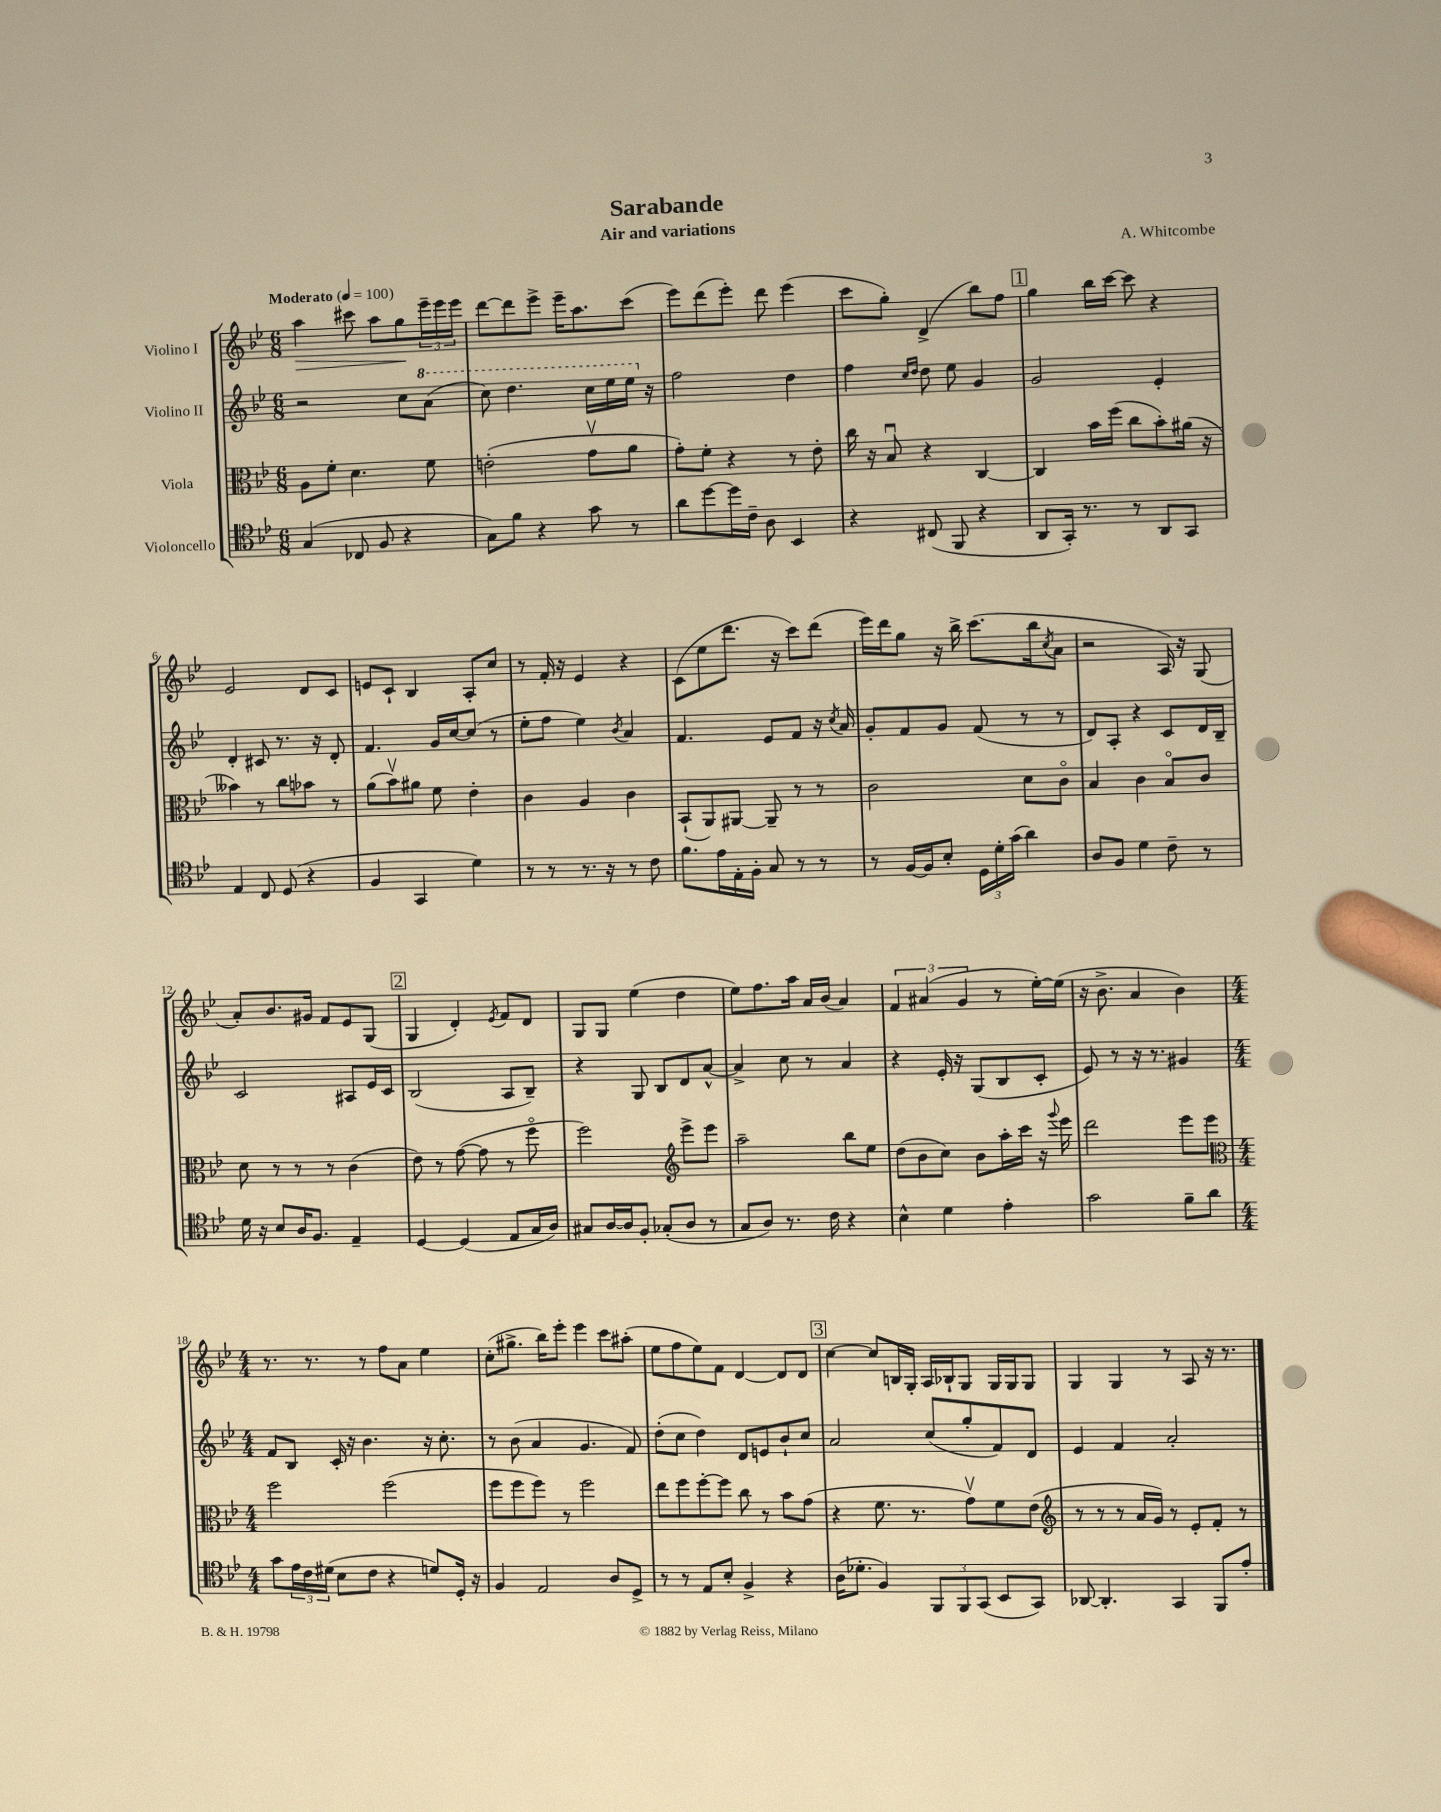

**kern	**kern	**kern	**kern
*staff4	*staff3	*staff2	*staff1
*clefC4	*clefC3	*clefG2	*clefG2
*k[b-e-]	*k[b-e-]	*k[b-e-]	*k[b-e-]
*M6/8	*M6/8	*M6/8	*M6/8
*MM100	*MM100	*MM100	*MM100
(4G	8A	2r	4aa
.	8f'	.	.
8C-	4.d	.	8ccc#
8F	.	.	8aa
4r	.	8cc	8gg
.	8f	(8aa	24eee-~
.	.	.	24eee-
.	.	.	24eee-
=	=	=	=
8G)	(2e'	8ccc)	[8ddd
8f	.	4.ddd	8ddd]
4r	.	.	8eee-^
.	.	.	16eee-~
.	.	.	8.aa
8g	8gv	16ccc	.
.	.	16eee-	.
8r	8a	16eee-	(8ccc
.	.	16r	.
=	=	=	=
8a	8g')	2ff	8eee-)
[8dd	8f'	.	(8ddd
16dd]	4r	.	8eee-')
16c~	.	.	.
8A	.	.	8ddd
4BB-	8r	4dd	(4eee-
.	8e-'	.	.
=	=	=	=
4r	16cc	4ff	8ccc
.	16r	.	.
.	8B-u	.	8gg')
.	.	16qqcc	.
.	.	16qqdd	.
(8C#	4r	8dd	(4d^
8FF	.	8ee-	.
4r	[4C	4g	8bb-)
.	.	.	8ff
=	=	=	=
8AA	4C]	2g	4gg
16GG')	.	.	.
8.r	.	.	.
.	16b-	.	16bb-
.	(16ff	.	[16ccc
8r	8cc	.	8ccc]
8AA	8b-')	4e-'	4r
8GG	(16a#	.	.
.	16r	.	.
=	=	=	=
4E-	4b--)	4d'	2e-
8C	8r	8c#	.
(8D	8cc	8.r	.
4r	8b-	.	8d
.	.	16r	.
.	8r	8d'	8c
=	=	=	=
4F	(8a	4.f	8e
.	8b-v)	.	8c`
4GG	8a#	.	4B-
.	8f	16g	.
.	.	[16cc	.
4d)	4e-'	(8cc]	8A'
.	.	8r	8cc
=	=	=	=
8r	4c	8ee-'	8r
8r	.	8ff	16f'
.	.	.	16r
8.r	4A	4ee-)	4e-
16r	.	.	.
.	.	8qb-	.
8r	4c	4a	4r
8c	.	.	.
=	=	=	=
8.f	(8BB-`	4.f	(8c
.	8AA)	.	8ee-
16e-	.	.	.
16E-'	[8AA#	.	8.ddd
16F'	.	.	.
8G	8AA#~]	8e-	.
.	.	.	16r
8r	8r	8f	8ccc)
8r	8r	16r	(8ddd
.	.	8qcc	.
.	.	16a	.
=	=	=	=
8r	2c	8g'	16eee-)
.	.	.	16ddd
[16F	.	8f	8gg
16F]	.	.	.
8B-'	.	8g	16r
.	.	.	16bb-^
24D	.	(8f	(8.ccc
24d'	.	.	.
(24g	.	.	.
4a)	8d	8r	.
.	.	.	16bb-
.	.	.	8qcc
.	8co	8r	8a
=	=	=	=
8A	4B-	8d)	2r
8F	.	8A'	.
4d	4c	4r	.
8c~	8B-o	8c	16A)
.	.	.	16r
8r	8c	16d	(8G
.	.	16B-~	.
=	=	=	=
16d	8d	2c	8a')
16r	.	.	.
8B-	8r	.	8.b-
16A	8r	.	.
8.F	.	.	16g#
.	8r	.	8f
4E-~	(4c	8A#	8e-
.	.	16e-	(8G
.	.	16c	.
=	=	=	=
[4D	8e-)	(2B-	4G
.	8r	.	.
(4D]	([8g	.	4d')
.	8g]	.	.
.	.	.	8qe-
8E-	8r	8A	8f
16G	8ffo	8B-~)	8d
16A)	.	.	.
=	=	=	=
8G#	2ff)	4r	8G
[16A	.	.	8G
16A]	.	.	.
8F'	.	8G	(4ee-
(8G-'	.	8B-	.
*	*clefG2	*	*
8A	8eee-^	8d	4dd
8r	8eee-	[8a^^	.
=	=	=	=
8G	2aa~	4a^]	8ee-)
8A)	.	.	8.ff
8.r	.	8cc	.
.	.	.	16aa
.	.	8r	16a
16c	.	.	(16b-
4r	8bb-	4a	4a)
.	8ee-	.	.
=	=	=	=
4B-^^	(8dd	4r	6f
.	8b-	.	.
.	.	.	(6a#
4d	8cc)	16e-'	.
.	.	16r	.
.	.	.	6g
.	8b-	(8G	.
4e-'	16aa'	8B-	8r
.	16ccc	.	.
.	16r	8c'	[16ee-')
.	8qqggg	.	.
.	16eee-	.	(16ee-]
=	=	=	=
2g	2ddd	8e-)	16r
.	.	.	8.b-^
.	.	8r	.
.	.	16r	4a
.	.	8.r	.
8f~	8eee-	4g#	4b-)
8a	8eee-	.	.
=	=	=	=
*	*clefC3	*	*
*M4/4	*M4/4	*M4/4	*M4/4
8g	2ff	8f	8.r
24e-	.	8B-	.
24c	.	.	.
.	.	.	8.r
(24d#	.	.	.
8B-	.	16c'	.
.	.	16r	.
8c	.	4.b-	8r
4r	(2ff	.	8ff
.	.	.	8a
8d)	.	16r	4ee-
.	.	8.cc'	.
16D'	.	.	.
16r	.	.	.
=	=	=	=
4F	8ff	8r	(8cc'
.	8ff	(8b-	8.gg#^
2E-	8ff)	4a	.
.	.	.	16bb-)
.	8r	.	8eee-'
.	2ff	4.g	4eee-
8A	.	.	8ccc
8D^	.	8f)	(8aa#'
=	=	=	=
8r	8ee-	(8dd'	8ee-
8r	8ff	8cc	8ff
8E-	[8ff'	4dd)	8ee-)
8B-'	8ff]	.	8f
4F^	8cc	8d	[4d
.	8r	8e	.
4r	8b-	8b-`	8d]
.	(8g	8cc	8d
=	=	=	=
(16A	4r	2a	[4cc
8.d-'	.	.	.
4F)	8.f	.	8cc]
.	.	.	16B
.	8.r	.	16G'
12FF	.	(8cc	16A
.	.	.	16B-`
12FF	.	.	.
.	8gv)	8gg'	8G
(12GG	.	.	.
8BB-	8f	8f)	16G
.	.	.	16G
8GG)	(8e-	8d	8G
=	=	=	=
*	*clefG2	*	*
[8AA-	8r	4e-	4G
4.AA-']	8r	.	.
.	8r	4f	4G
.	16a	.	.
.	16g)	.	.
4GG	8r	2a'	8r
.	8e-'	.	8A
8FF	8f'	.	16r
.	.	.	8.r
8e-'	8r	.	.
==	==	==	==
*-	*-	*-	*-
